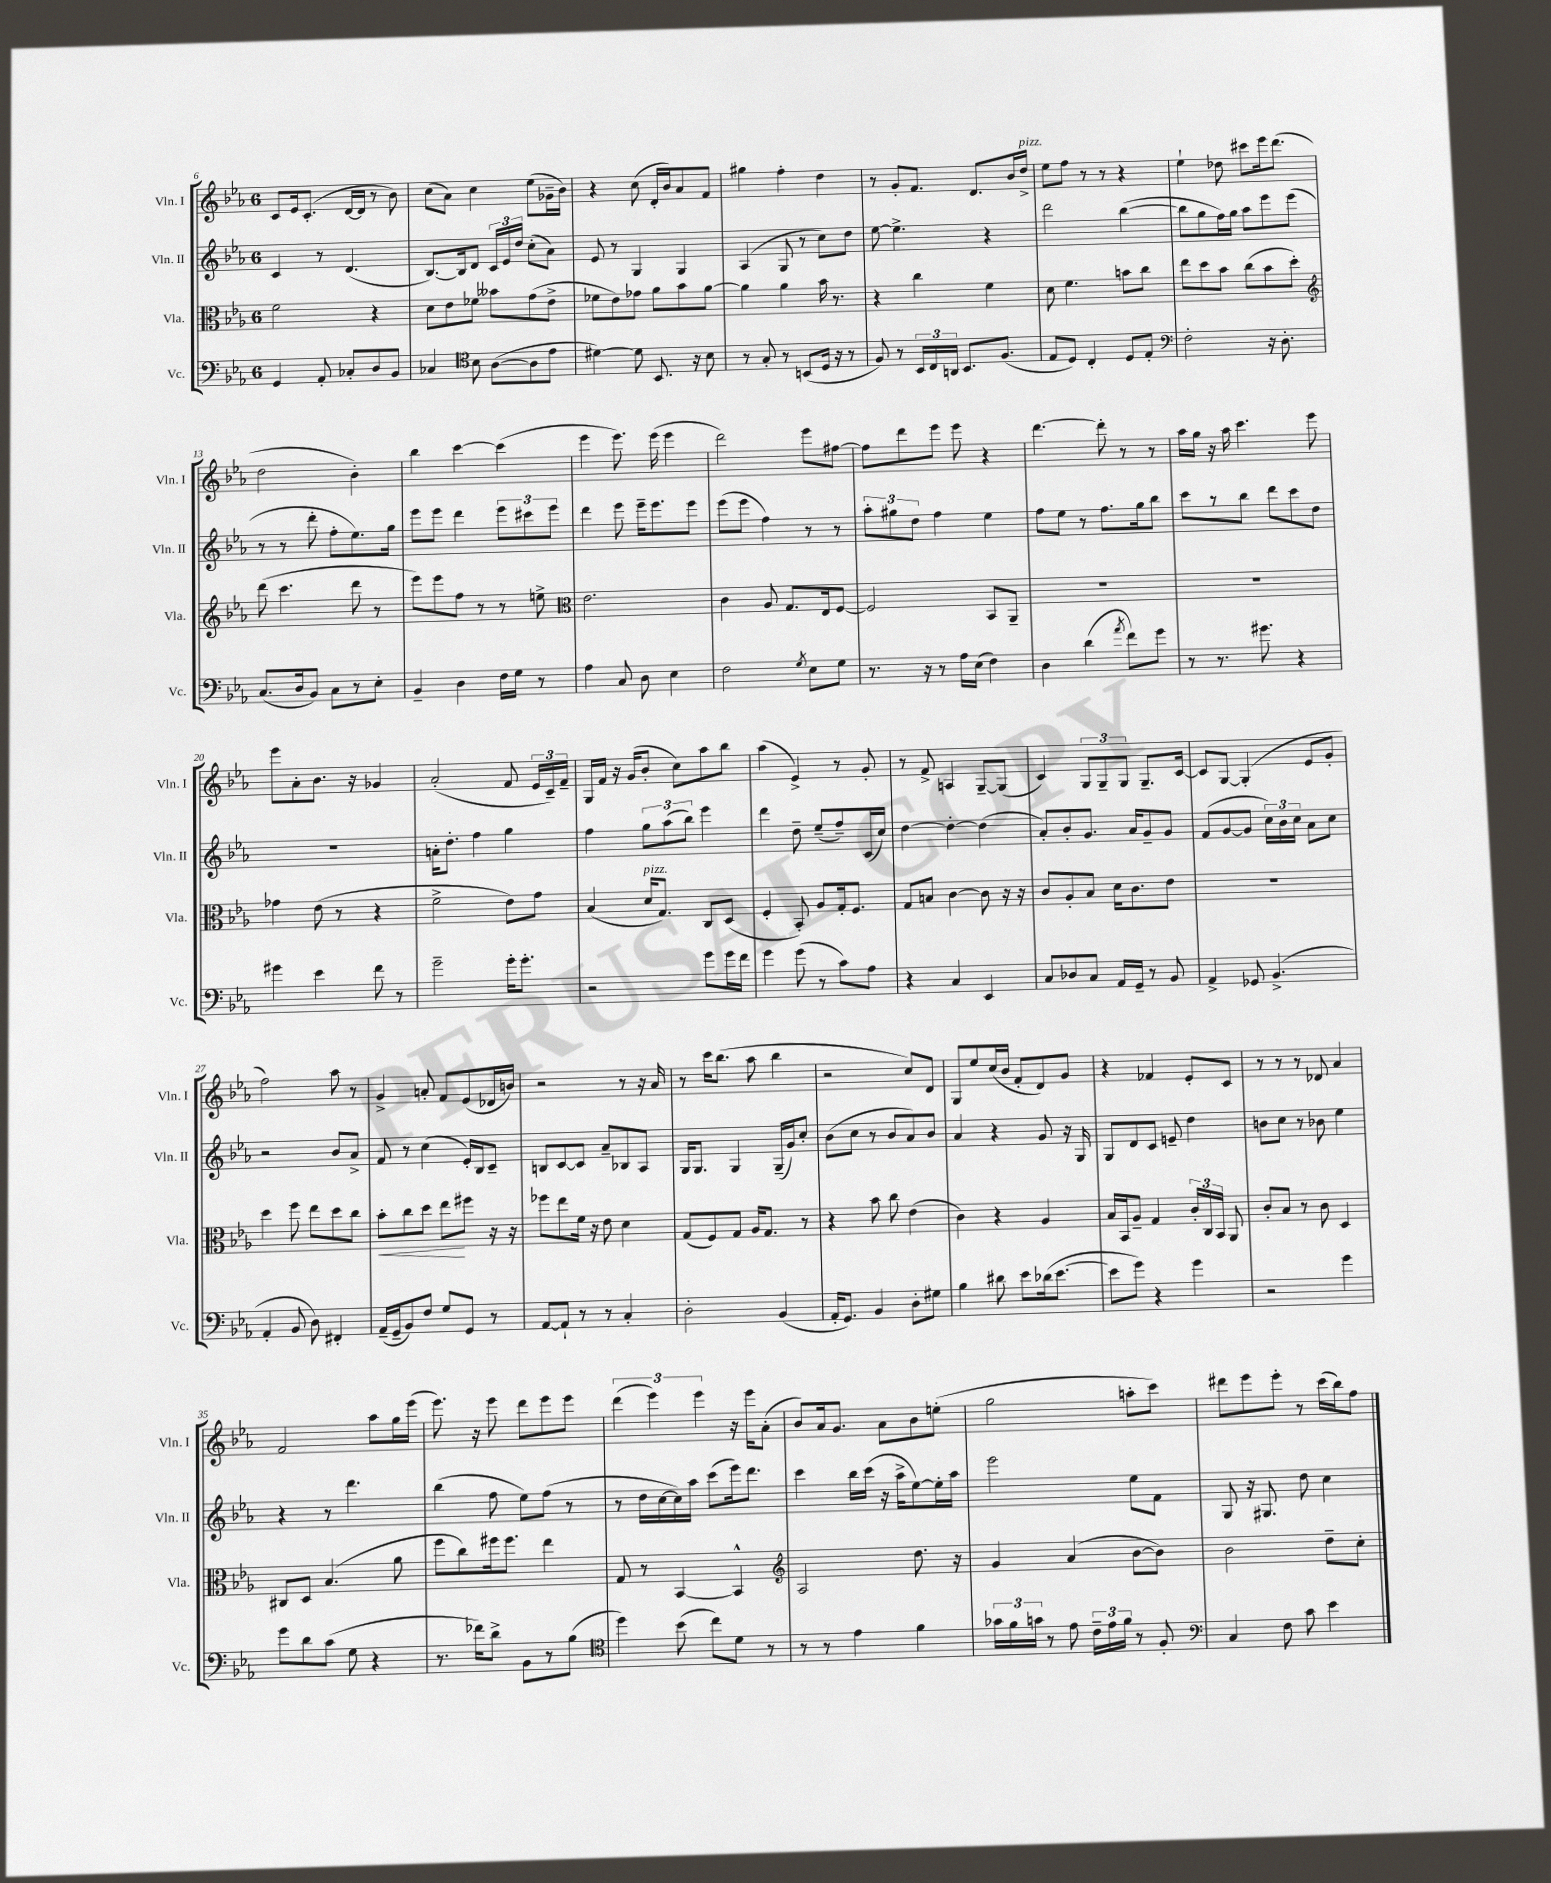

**kern	**kern	**kern	**kern
*staff4	*staff3	*staff2	*staff1
*clefF4	*clefC3	*clefG2	*clefG2
*k[b-e-a-]	*k[b-e-a-]	*k[b-e-a-]	*k[b-e-a-]
*M6/8	*M6/8	*M6/8	*M6/8
4GG/	2f\	4c/	8c/L
.	.	.	16e-/k
.	.	.	(8.c'/J
8AA-'/	.	8r	.
8C-'/L	.	(4.d/	[16d/LL
.	.	.	16d/]JJ
8D/	4r	.	8r
8BB-/J	.	.	8b-\)
=	=	=	=
4C-/	8d\L	[8.B-/L)	(8cc\L
.	8e-\	.	8a-\J)
.	.	16B-/]k	.
*clefC4	*	*	*
8B-\	8f-\J	8d/J	4cc\
([8A-\L	8b--\L	24c/LL	.
.	.	24e-/	.
.	.	24dd/JJ	.
8A-\]	(8g\	(8cc'\L	(8ee-\L
8e-\J	8e-^\J	8a-\J)	16g-~\L
.	.	.	16b-\JJ)
=	=	=	=
[4d#\)	8f-\L	8e-/	4r
.	8e-\)	8r	.
8d#\]	8g-\J	4G/	(8cc\
8.BB-/	8a-\L	.	16d'/LL
.	.	.	16b-/J)
.	8b-\	4G/	8a-/
16r	.	.	.
8B-\	[8a-\J	.	8f/J
=	=	=	=
8r	4a-\]	(4A-/	4gg#\
8G'/	.	.	.
8r	4a-\	8G/	4ff'\
(8BB/L	.	8r	.
16D/Jk	16b-\	8cc\L)	4dd\
16r	8.r	.	.
8r	.	8dd\J	.
=	=	=	=
8F/)	4r	[8ee-\	8r
8r	.	4.ee-^\]	8g'/L
24BB-/LL	4cc\	.	8.f/J
24C/	.	.	.
24AA/JJ	.	.	.
8.BB-/L	.	.	.
.	.	.	8.d/L
.	4f\	4r	.
(8.F/J	.	.	.
.	.	.	16b-/L
.	.	.	16dd^/JJ
=	=	=	=
8E-/L	8d\	2ddd\	8ee-\L
8D/J)	4.f\	.	8ff\J
4C'/	.	.	8r
.	.	.	8r
8D/L	8b\L	([4bb-\	4r
8E-'/J	8cc\J	.	.
=	=	=	=
*clefF4	*	*	*
2F'\	8ee-\L	8bb-\]L	4ee-`\
.	8dd\	8gg\	.
.	8b-\J	16ff\L)	8dd-\
.	.	16gg\JJ	.
.	(8cc\L	8aa-\L	8ccc#\L
16r	8b-\	8eee-\	16eee-\k
8.D'\	.	.	(8.ddd\J
.	8dd'\J)	(8eee-\J	.
=	=	=	=
*	*clefG2	*	*
(8.C/L	(8ddd\	8r	2dd\
.	4.ccc\	8r	.
16D/k	.	.	.
8BB-/J)	.	8ddd'\	.
8C\L	.	8ff'\L	.
8r	8ddd\	8.ee-\)	4b-'\)
8E-'\J	8r	.	.
.	.	16gg\Jk	.
=	=	=	=
4BB-~/	8eee-\L)	8eee-\L	4bb-\
.	8eee-\	8eee-\J	.
4D\	8ff\J	4ddd\	[4ccc\
.	8r	.	.
16F\LL	8r	12eee-\L	(4ccc\]
16G\JJ	.	.	.
.	.	12ccc#\	.
8r	8ee^\	.	.
.	.	12eee-\J	.
=	=	=	=
*	*clefC3	*	*
4A-\	2.e-\	4ddd\	4eee-\
8C/	.	8eee-\	8.eee-\)
8D\	.	16eee-~\LK	.
.	.	8.eee-\	(16eee-\
4E-\	.	.	4eee-\
.	.	8eee-\J	.
=	=	=	=
2F\	4c\	(8eee-\L	2ddd\)
.	.	8eee-\J	.
.	8A-/	4ff\)	.
.	8.G/L	.	.
8qG/	.	.	.
8E-\L	.	8r	8eee-\L
.	16E-/k	.	.
8G\J	[8F/J	8r	[8ff#\J
=	=	=	=
8.r	2F/]	12aa-'\L	8ff#\]L
.	.	12gg#\	.
.	.	.	8ddd\
.	.	12dd\J	.
16r	.	.	.
8r	.	4ff\	8eee-\J
16A-\LL	.	.	8eee-\
(16E-\JJ	.	.	.
4F\)	8BB-/L	4ee-\	4r
.	8AA-~/J	.	.
=	=	=	=
4D\	2.r	8ff\L	[4.ddd\
.	.	8ee-\J	.
(4d\	.	8r	.
.	.	8.ff\L	8ddd'\]
8qa-/	.	.	.
8f\L)	.	.	8r
.	.	16gg\k	.
8g\J	.	8bb-\J	8r
=	=	=	=
8r	2.r	8ccc\L	16aa-\LL
.	.	.	16gg\JJ
8.r	.	8r	16r
.	.	.	16aa-\
.	.	8bb-\J	4.ccc\
8.g#\	.	.	.
.	.	8ddd\L	.
4r	.	8ccc\	.
.	.	8dd\J	8eee-\
=	=	=	=
4g#\	4g-\	2.r	8eee-\L
.	.	.	8a-'\
4e-\	(8e-\	.	8.b-\J
.	8r	.	.
.	.	.	16r
8f\	4r	.	4g-/
8r	.	.	.
=	=	=	=
2g~\	2f^\	16a'\LK	(2a-'/
.	.	8.dd'\J	.
.	.	4ff\	.
16g'\LK	8e-\L)	4gg\	8f/
8.g'\J	.	.	.
.	8g\J	.	24e-/LL
.	.	.	24c~/)
.	.	.	24f~/JJ
=	=	=	=
2r	(4B-/	4ff\	16G/LL
.	.	.	16f/JJ
.	.	.	16r
.	.	.	(16g/LK
.	16d/LK	12gg\L	8b-'/J
.	8.G/J)	.	.
.	.	(12aa-\	.
.	.	.	8cc\L)
.	.	12bb-\J)	.
8g\L	8C/L	4eee-\	8aa-\
16g\L	(8D/J	.	8bb-\J
16f\JJ	.	.	.
=	=	=	=
4g\	4F'/	4ddd\	(4aa-\
(8g\	8BB-'/)	8dd~\	4e-^/)
8r	8A-/L	(8ee-~/L	.
8c\L)	16G'/k	8ff~/)	8r
.	8.F/J	.	.
8A-\J	.	(16c/L	8g'/
.	.	16cc/JJ)	.
=	=	=	=
4r	8G/L	[4dd\	8r
.	8B/J	.	8f^/
4C/	[4c\	4dd'\_	4A/
4EE-/	8c\]	(4dd\]	[8G~/L
.	16r	.	(8G/]J
.	16r	.	.
=	=	=	=
8C/L	8c/L	8a-'/L)	4c/)
8D-/	8A-'/	8b-'/	.
8C/J	8B-/J	8.g/J	12G/L
.	.	.	12G~/
16AA-/LL	16d\LK	.	.
.	.	.	12G/J
16GG~/JJ	8.c\	16a-/LK	.
8r	.	8g~/	8.G~/L
8BB-/	8e-\J	8g/J	.
.	.	.	[16c/Jk
=	=	=	=
4AA-^/	2.r	(8f/L	8c/]L
.	.	[8g/	[8G/J
8GG-/	.	8g/]J	(4G'/]
(4.BB-^/	.	24cc\LL)	.
.	.	24b-\	.
.	.	24cc\JJ	.
.	.	8a-\L	8e-/L
.	.	8cc\J	8g'/J
=	=	=	=
4AA-'/	4dd\	2r	2ff\)
8BB-/	8ff\	.	.
8D\)	8ee-\L	.	.
4FF#'/	8dd\	8b-/L	8aa-\
.	8cc\J	8a-^/J	8r
=	=	=	=
(16AA-~/LL	8b-'\L	8f/	4g^/
16GG~/J	.	.	.
8BB-/)	8cc\	8r	.
8F/J	8dd\J	(4cc\	8a'/
8G/L	8ee-\L	.	8f/L
8GG/J	8ff#\J	16e-'/LL)	(8e-/
.	.	16B-/J	.
8r	16r	8c~/J	16d-/L
.	16r	.	16b/JJ)
=	=	=	=
[8AA-/L	8ff-\L	8B/L	2r
8AA-`/]J	8ee-\	[8c/	.
8r	16f\Jk	8c/]J	.
.	16r	.	.
8r	8e-\	8a-~/L	.
4C'/	4d\	8B-/	8r
.	.	8A-/J	16r
.	.	.	16a-/
=	=	=	=
2D'\	(8G/L	16G/LK	8r
.	.	8.G/J	.
.	8F/)	.	16ccc\LK
.	.	.	(8.bb-\J
.	8G/J	4G/	.
.	16A-/LK	.	8aa-\
.	8.G/J	.	.
(4BB-/	.	(16G~/LL	4bb-\
.	.	16g/J)	.
.	8r	8cc'/J	.
=	=	=	=
16AA-'/LK	4r	(8b-\L	2r
8.GG/J)	.	.	.
.	.	8cc\J	.
4BB-/	8b-\	8r	.
.	8cc\	8b-/L	.
8D'\L	(4e-\	8a-/)	8cc/L)
8G#\J	.	8b-/J	8d/J
=	=	=	=
4B-\	4c\)	4a-/	8G/L
.	.	.	8ee-/
8d#\	4r	4r	(16cc/L
.	.	.	16b-/JJ
8e-\L	.	.	8f'/L
(16d-\k	4A-/	8g/	8d/)
[8.e-\J	.	.	.
.	.	16r	8g/J
.	.	16G/	.
=	=	=	=
8e-\]L	16B-/LL	8G/L	4r
.	16BB-/J	.	.
8g\J)	8A-~/J	8d/	.
4r	4G/	8c/J	4f-/
.	.	8e~/	.
4g\	24c'/LL	4dd\	8e-'/L
.	24C/	.	.
.	24BB-/JJ	.	.
.	8AA-/	.	8c/J
=	=	=	=
2r	8c'/L	8b\L	8r
.	8B-/J	8cc\J	8r
.	8r	8r	8r
.	8c\	8b-\	8d-/
4g\	4D/	4ee-\	4a-/
=	=	=	=
8g\L	8C#/L	4r	2f/
8d\	8D/J	.	.
(8c\J	(4.B-/	8r	.
8G\	.	4.ddd\	.
4r	.	.	8aa-\L
.	8a-\	.	16gg\L
.	.	.	(16eee-\JJ
=	=	=	=
8.r	8ff\L	(4bb-\	8.eee-\)
.	8cc\)	.	.
16f-\LK)	.	.	16r
8d^\J	16ff#\k	8ff\	8eee-\
.	8.ff#\J	.	.
8BB-\L	.	8ee-\L)	8ddd\L
8r	4ee-\	(8ff\J	8eee-\
(8B-\J	.	8r	8eee-\J
=	=	=	=
*clefC4	*	*	*
4dd\)	8G/	8r	(6ddd\
.	8r	16dd\LL	.
.	.	.	6eee-\)
.	.	[16cc\	.
(8b-\	[4BB-/	16cc\])	.
.	.	16aa-\JJ	.
.	.	.	6eee-\
8cc\L)	.	(8ccc\L	.
8d\J	4BB-^^/]	16eee-\k)	16r
.	.	8.ddd\J	16eee-\LK
8r	.	.	(8a-'\J
=	=	=	=
*	*clefG2	*	*
8r	2A-/	4ccc\	8b-/L)
8r	.	.	16a-/k
.	.	.	8.g/J
4e-\	.	16bb-\LL	.
.	.	(16ccc\JJ	.
.	.	16r	8a-\L
.	.	16aa-^\LK	.
4f\	8.dd\	[8ee-\)	8b-\
.	.	16ee-'\]L	(8ee'\J
.	16r	16aa-\JJ	.
=	=	=	=
24g-\LL	4g/	2eee-\	2gg\
24f\	.	.	.
24g\JJ	.	.	.
8r	.	.	.
8e-\	(4a-/	.	.
24c~\LL	.	.	.
24e-\	.	.	.
24f\JJ	.	.	.
8r	[8b-\L	8ee-\L	8aa'\L
8F'/	8b-\]J)	8f\J	8ccc\J)
=	=	=	=
*clefF4	*	*	*
4C/	2b-\	8G/	8ddd#\L
.	.	16r	8eee-\
.	.	8.G#/	.
8F\	.	.	8eee-'\J
8c\	.	8dd\	8r
4e-\	8dd~\L	4cc\	(16ccc\LL
.	.	.	16bb-\J)
.	8cc'\J	.	8ff\J
==	==	==	==
*-	*-	*-	*-
